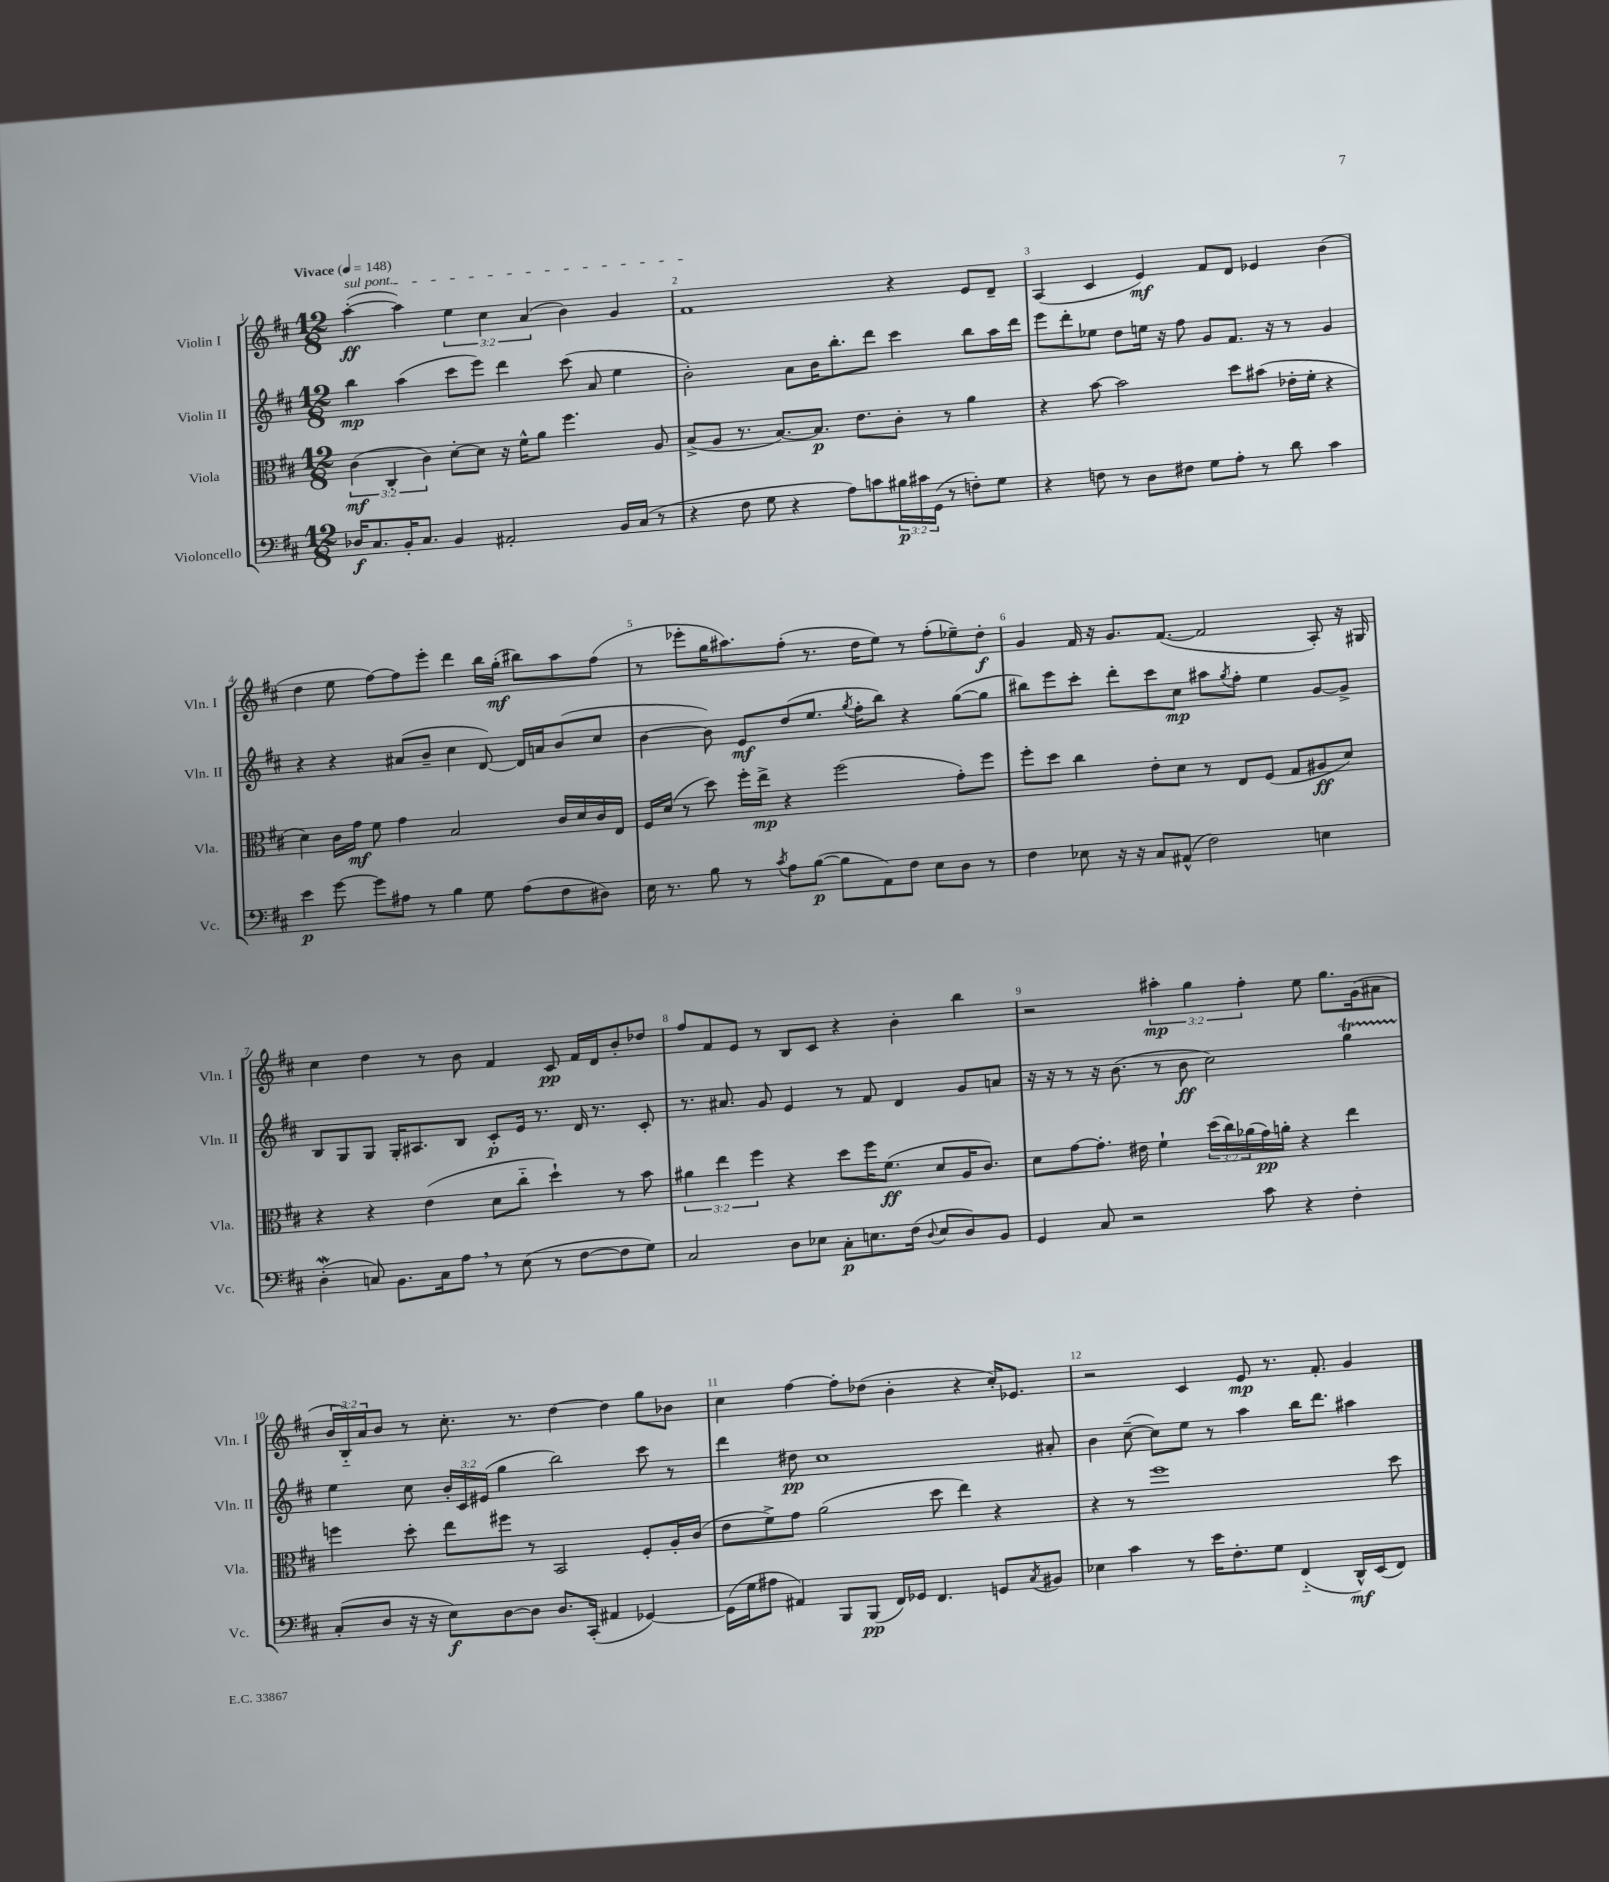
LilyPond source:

<<
\new StaffGroup <<
\new Staff = "s0" \with { instrumentName = "Violin I" shortInstrumentName = "Vln. I" } {
    \clef treble \key d \major \numericTimeSignature \time 12/8 \override Staff.TupletNumber.text = #tuplet-number::calc-fraction-text \tempo "Vivace" 4 = 148
    \once \override TextSpanner.bound-details.left.text = \markup { \italic "sul pont." } a''4~-.\ff\startTextSpan( a''4) \tuplet 3/2 { e''4 cis''4 a'4( } b'4) g'4 |
    fis'1\stopTextSpan r4 e'8 d'8-- |
    a4( cis'4 e'4\mf) fis'8 d'8 ees'4 b'4( |
    d''4 e''8 fis''8~) fis''8 e'''8-. d'''4 b''16 g''16-.\mf( bis''8) a''8 fis''8( |
    r8 ees'''8-. g''16 ais''8.) fis''8-.( r8. d''16 e''8) r8 fis''8-.( ees''8--) d''8-.\f |
    g'4 fis'16 r16 g'8. fis'8.~( fis'2 a8-.) r16 gis16 |
    cis''4 d''4 r8 b'8 fis'4 cis'8\pp fis'16 d'16 b'8-. des''8 |
    fis''8 fis'8 e'8 r8 b8 cis'8 r4 b'4-. b''4 |
    r2 \tuplet 3/2 { ais''4-.\mp g''4 fis''4-. } e''8 g''8. g'16( ais'8 |
    \tuplet 3/2 { b'16 b16-_) a'16 } b'8 r8 cis''8.-. r8. d''4~ d''4 g''8 bes'8 |
    cis''4 fis''4~ fis''8-. des''8( b'4-. r4 cis''16-.) ees'8. |
    r2 cis'4 e'8\mp r8. fis'8.-. g'4 \bar "|." |
}
\new Staff = "s1" \with { instrumentName = "Violin II" shortInstrumentName = "Vln. II" } {
    \clef treble \key d \major \numericTimeSignature \time 12/8 \override Staff.TupletNumber.text = #tuplet-number::calc-fraction-text
    b''4\mp a''4( cis'''8 e'''8) d'''4 cis'''8( a'8 e''4 |
    b'2-.) a'8 b'16 b''8.-. d'''8 cis'''4 b''8 a''16 d'''16 |
    e'''8 d'''8-. ees''8 d''8 e''16 r16 fis''8 g'8 fis'8. r16 r8 g'4 |
    r4 r4 ais'8( b'8-- cis''4 d'8~) d'16 a'16 b'8( cis''8 |
    b'4~ b'8) e'8\mf d''8( e''8. \acciaccatura { g''8 } fis''16-. b''8) r4 g''8~( g''8 |
    bis''8) e'''8 cis'''8-. d'''8-. cis'''8 cis''8\mp ais''8 \acciaccatura { g''8 } fis''8-. e''4 g'8~ g'8-> |
    b8 g8 g8 g16-. ais8. b8 cis'8-.\p e'16 r8. d'16 r8. cis'8-. |
    r8. ais'8. g'8 e'4 r8 fis'8 d'4 g'8 a'8 |
    r16 r16 r8 r16 b'8.( r8 b'8\ff cis''2) g''4\startTrillSpan |
    e''4\stopTrillSpan cis''8 \tuplet 3/2 { b'16-. cis'16 eis'16( } g''4 b''2) cis'''8 r8 |
    d'''4 dis''8\pp cis''1 ais'8-. |
    b'4 cis''8~--( cis''8) e''8 r8 a''4 b''16 d'''8. ais''4 \bar "|." |
}
\new Staff = "s2" \with { instrumentName = "Viola" shortInstrumentName = "Vla." } {
    \clef alto \key d \major \numericTimeSignature \time 12/8 \override Staff.TupletNumber.text = #tuplet-number::calc-fraction-text
    \tuplet 3/2 { cis'4\mf( cis4-. cis'4) } d'8~-. d'8 r16 fis'16-^ a'8 fis''4. a8 |
    b8->( a8 r8. b8.~) b8.\p e'8. cis'8-. r8 a'4 |
    r4 b'8~ b'2 d''8 bis'8( ees'16-. fis'16-. r4 |
    d'4) cis'16 g'16\mf fis'8 g'4 b2 cis'16 d'16 cis'16 e16 |
    fis16 d'16( r8 d''8) fis''16-. e''16->\mp r4 fis''2( g'8-.) fis''8 |
    fis''8-. d''8 cis''4 e'8-. d'8 r8 e8 fis8( g8 ais8\ff d'8) |
    r4 r4 e'4( d'8 cis''8-_ d''4-!) r8 b'8 |
    \tuplet 3/2 { ais'4 e''4 fis''4 } r4 d''8 fis''16 fis'8.\ff( d'8 a16 cis'8.) |
    d'8 g'8~ g'8.-. eis'16 fis'4-! \tuplet 3/2 { d''16( cis''16) aes'16( } g'16\pp) a'16-. r4 e''4 |
    f''4 d''8-. e''8 fis''8 r8 b,2 fis8-. a16-. cis'16( |
    e'8 fis'8->) g'8 a'2( d''8 e''4) r4 |
    r4 r8 fis''1 d''8 \bar "|." |
}
\new Staff = "s3" \with { instrumentName = "Violoncello" shortInstrumentName = "Vc." } {
    \clef bass \key d \major \numericTimeSignature \time 12/8 \override Staff.TupletNumber.text = #tuplet-number::calc-fraction-text
    des16\f cis8. b,16-. cis8. b,4 ais,2-. b,16 cis16( r8 |
    r4 fis8 g8 r4 a8) c'8 \tuplet 3/2 { bis16\p cis'16 g,16( } r8 f8-.) g8 |
    r4 f8 r8 d8 fis8 g8 a8-. r8 d'8 cis'4 |
    e'4\p g'8~ g'8 ais8 r8 b4 g8 ais8( fis8 dis8) |
    e16 r8. b8 r8 \acciaccatura { cis'8 } a8 b8~\p( b8 a,8) fis8 e8 d8 r8 |
    fis4 ees8 r16 r16 cis8 ais,8-^( fis2) e4 |
    d4-.\mordent( c8) b,8. c16 a8 \breathe r8 e8( r8 fis8~ fis8 g8) |
    cis2 d8 ees8 cis8-.\p e8. fis16( \appoggiatura { d8 } e8 d8) b,8 |
    g,4 cis8 r2 cis'8 r4 fis4-. |
    cis8-.( d8 r16 r16 e8\f) d8~ d8 d8. cis,16-.( ais,4 ges,4~) |
    ges,16( g16 ais8 ais,4) b,,8 b,,8\pp( fis,16) ges,16 fis,4. g,8 \acciaccatura { cis8 } bis,8 |
    ees4 cis'4 r8 e'16 fis8.-. g8 fis,4-_( d,16-^\mf) e,16( fis,8) \bar "|." |
}
>>
>>
\layout { \context { \Score \override BarNumber.break-visibility = ##(#f #t #t) barNumberVisibility = #all-bar-numbers-visible } }
